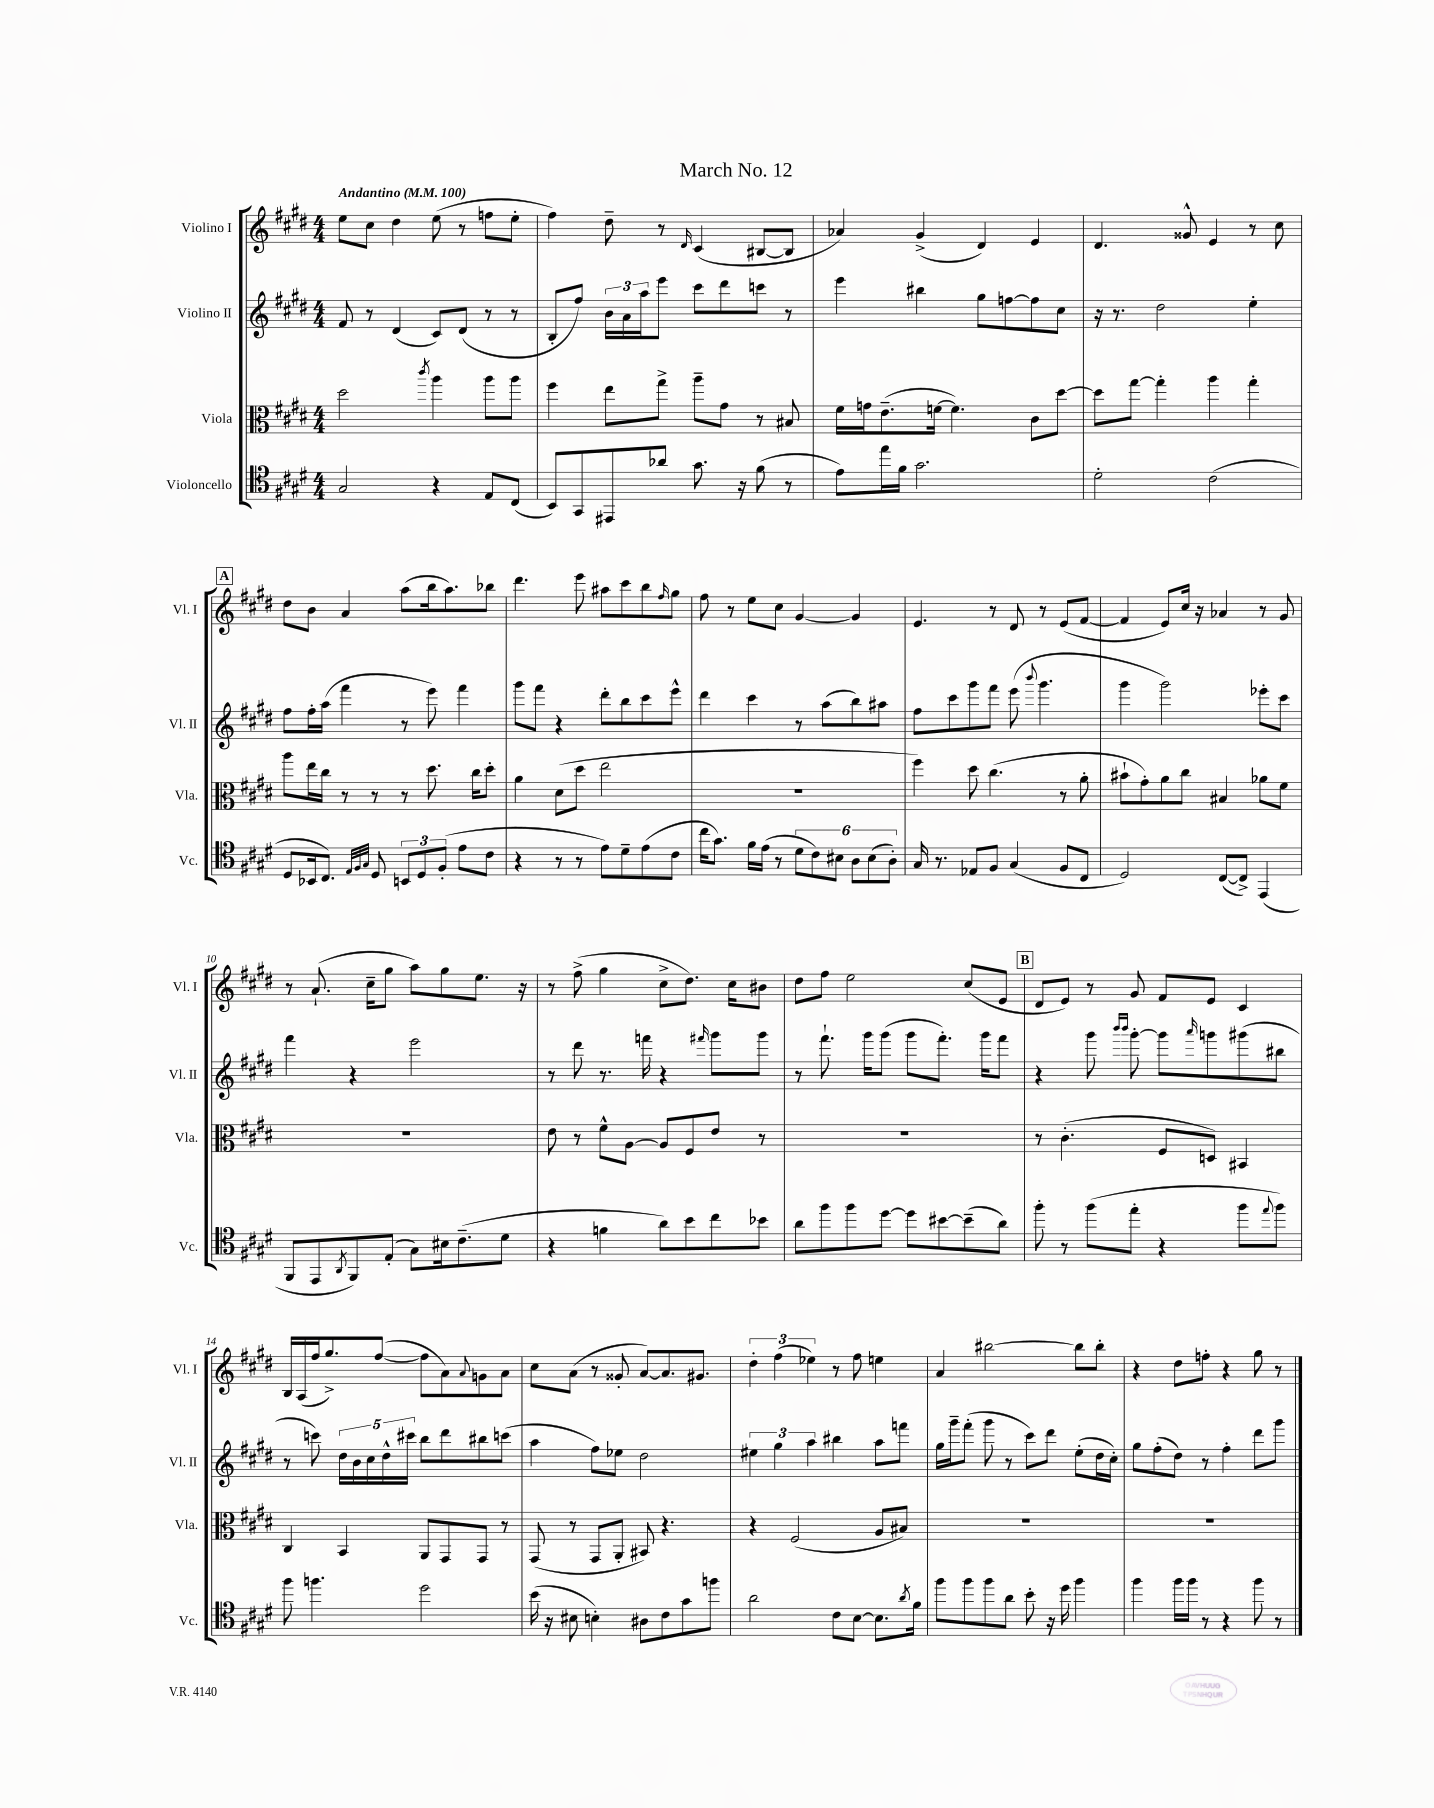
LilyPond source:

\header { title = "March No. 12" }
<<
\new StaffGroup <<
\new Staff = "s0" \with { instrumentName = "Violino I" shortInstrumentName = "Vl. I" } {
    \clef treble \key e \major \numericTimeSignature \time 4/4 \tempo "Andantino" 4 = 100
    e''8 cis''8 dis''4 e''8( r8 f''8 e''8-. |
    fis''4) dis''8-- r8 \grace { dis'16 } cis'4( bis8~ bis8 |
    aes'4) gis'4->( dis'4) e'4 |
    dis'4. gisis'8-^ e'4 r8 cis''8 |
    \mark \markup { \box "A" } dis''8 b'8 a'4 a''8( b''16 a''8.) bes''8 |
    dis'''4. e'''8 ais''8 cis'''8 b''8 \grace { fis''16 } gis''8 |
    fis''8 r8 e''8 cis''8 gis'4~ gis'4 |
    e'4. r8 dis'8 r8 e'8( fis'8~ |
    fis'4 e'8) cis''16 r16 aes'4 r8 gis'8 |
    r8 a'8.-!( cis''16-- gis''8 a''8) gis''8 e''8. r16 |
    r8 fis''8->( gis''4 cis''8-> dis''8.) cis''16 bis'8 |
    dis''8 fis''8 e''2 cis''8( e'8 |
    \mark \markup { \box "B" } dis'8 e'8) r8 gis'8 fis'8 e'8 cis'4 |
    b16 a16( fis''16 gis''8.->) fis''8~( fis''8 a'8) \appoggiatura { a'8 } g'8 a'8 |
    cis''8 a'8( r8 gisis'8-. a'8~) a'8. gis'8. |
    \tuplet 3/2 { dis''4-. fis''4( ees''4) } r8 fis''8 e''4 |
    a'4 bis''2~ bis''8 bis''8-. |
    r4 dis''8 f''8-. r4 gis''8 r8 \bar "|." |
}
\new Staff = "s1" \with { instrumentName = "Violino II" shortInstrumentName = "Vl. II" } {
    \clef treble \key e \major \numericTimeSignature \time 4/4
    fis'8 r8 dis'4( cis'8) dis'8( r8 r8 |
    b8-. fis''8) \tuplet 3/2 { b'16 a'16 a''16 } e'''8 cis'''8 dis'''8 c'''8 r8 |
    e'''4 bis''4 gis''8 f''8~ f''8 cis''8 |
    r16 r8. dis''2 e''4-. |
    \mark \markup { \box "A" } fis''8 fis''16-. a''16( fis'''4 r8 e'''8) fis'''4 |
    gis'''8 fis'''8 r4 dis'''8-. b''8 cis'''8 e'''8-^ |
    dis'''4 cis'''4 r8 a''8( b''8) ais''8 |
    fis''8 cis'''8 gis'''8 fis'''8 e'''8( \appoggiatura { b'''8 } gis'''4. |
    gis'''4 gis'''2) ees'''8-. cis'''8 |
    fis'''4 r4 e'''2 |
    r8 dis'''8 r8. f'''16 r4 \grace { fis'''16 } gis'''8 gis'''8 |
    r8 fis'''8.-! gis'''16 gis'''8( gis'''8 fis'''8.-.) gis'''16 fis'''8 |
    \mark \markup { \box "B" } r4 gis'''8 \grace { b'''16 b'''16 } gis'''8~-. gis'''8 \grace { a'''16 } g'''8 gis'''8( bis''8 |
    r8 c'''8) \tuplet 5/4 { dis''16 b'16 cis''16 dis''16-^ cis'''16 } b''8 dis'''8 bis''8 c'''8( |
    a''4 fis''8) ees''8 dis''2 |
    \tuplet 3/2 { eis''4 gis''4 a''4 } bis''4 a''8 f'''8 |
    gis''16 gis'''16-- fis'''8-.( gis'''8 r8 cis'''8) dis'''8 e''8-.( dis''16 cis''16-.) |
    gis''8 fis''8-.( dis''8) r8 fis''4-. dis'''8 gis'''8 \bar "|." |
}
\new Staff = "s2" \with { instrumentName = "Viola" shortInstrumentName = "Vla." } {
    \clef alto \key e \major \numericTimeSignature \time 4/4
    dis''2 \acciaccatura { cis'''8 } a''4 a''8 a''8 |
    fis''4 e''8 gis''8-> a''8-- gis'8 r8 bis8 |
    fis'16 g'16 e'8.--( f'16~ f'4.) cis'8 dis''8~ |
    dis''8 gis''8~ gis''4-. a''4 gis''4-. |
    \mark \markup { \box "A" } a''8 e''16 cis''16 r8 r8 r8 dis''8. cis''16 dis''8-. |
    a'4 dis'8( dis''8 e''2 |
    R1 |
    fis''4) dis''8 cis''4.( r8 a'8-. |
    bis'8-! gis'8-.) a'8 cis''8 bis4 aes'8 fis'8 |
    R1 |
    e'8 r8 fis'8-^ a8~ a8 fis8 e'8 r8 |
    R1 |
    \mark \markup { \box "B" } r8 cis'4.-.( fis8 d8) bis,4 |
    cis4 b,4 a,8 gis,8 gis,8 r8 |
    gis,8( r8 gis,8 a,8-. bis,8) r4. |
    r4 fis2( a8 bis8) |
    R1 |
    R1 \bar "|." |
}
\new Staff = "s3" \with { instrumentName = "Violoncello" shortInstrumentName = "Vc." } {
    \clef tenor \key e \major \numericTimeSignature \time 4/4
    gis2 r4 e8 cis8( |
    b,8) gis,8 eis,8 aes'8 gis'8. r16 fis'8( r8 |
    e'8) e''16 fis'16 gis'2. |
    dis'2-. cis'2( |
    \mark \markup { \box "A" } dis8 bes,16 cis8.) \grace { e32 fis32 gis32 } dis8 \tuplet 3/2 { b,8 dis8 fis8-.( } e'8 cis'8 |
    r4 r8 r8 e'8) dis'8-- e'8( cis'8 |
    cis''16 gis'8.) fis'16 e'16( r8 \tuplet 6/4 { dis'8 cis'8) bis8 a8 bis8( a8-.) } |
    gis16 r8. ees8 fis8 gis4( fis8 cis8 |
    dis2) cis8~( cis8->) e,4( |
    fis,8 e,8 \acciaccatura { a,8 } fis,8) e8-.( gis8) bis16 cis'8.--( dis'8 |
    r4 f'4 a'8) b'8 cis''8 bes'8 |
    a'8 fis''8 fis''8 dis''8~ dis''8 bis'8~ bis'8--( a'8) |
    \mark \markup { \box "B" } fis''8-. r8 fis''8( e''8-. r4 fis''8 \appoggiatura { e''8 } fis''8) |
    fis''8 f''4. dis''2 |
    b'16( r16 bis8 b4-.) ais8 cis'8 gis'8 f''8 |
    a'2 cis'8 b8~ b8. \acciaccatura { a'8 } fis'16 |
    fis''8 fis''8 fis''8 a'8 b'8-. r16 dis''16 fis''4 |
    fis''4 fis''16 fis''16 r8 r4 fis''8 r8 \bar "|." |
}
>>
>>
